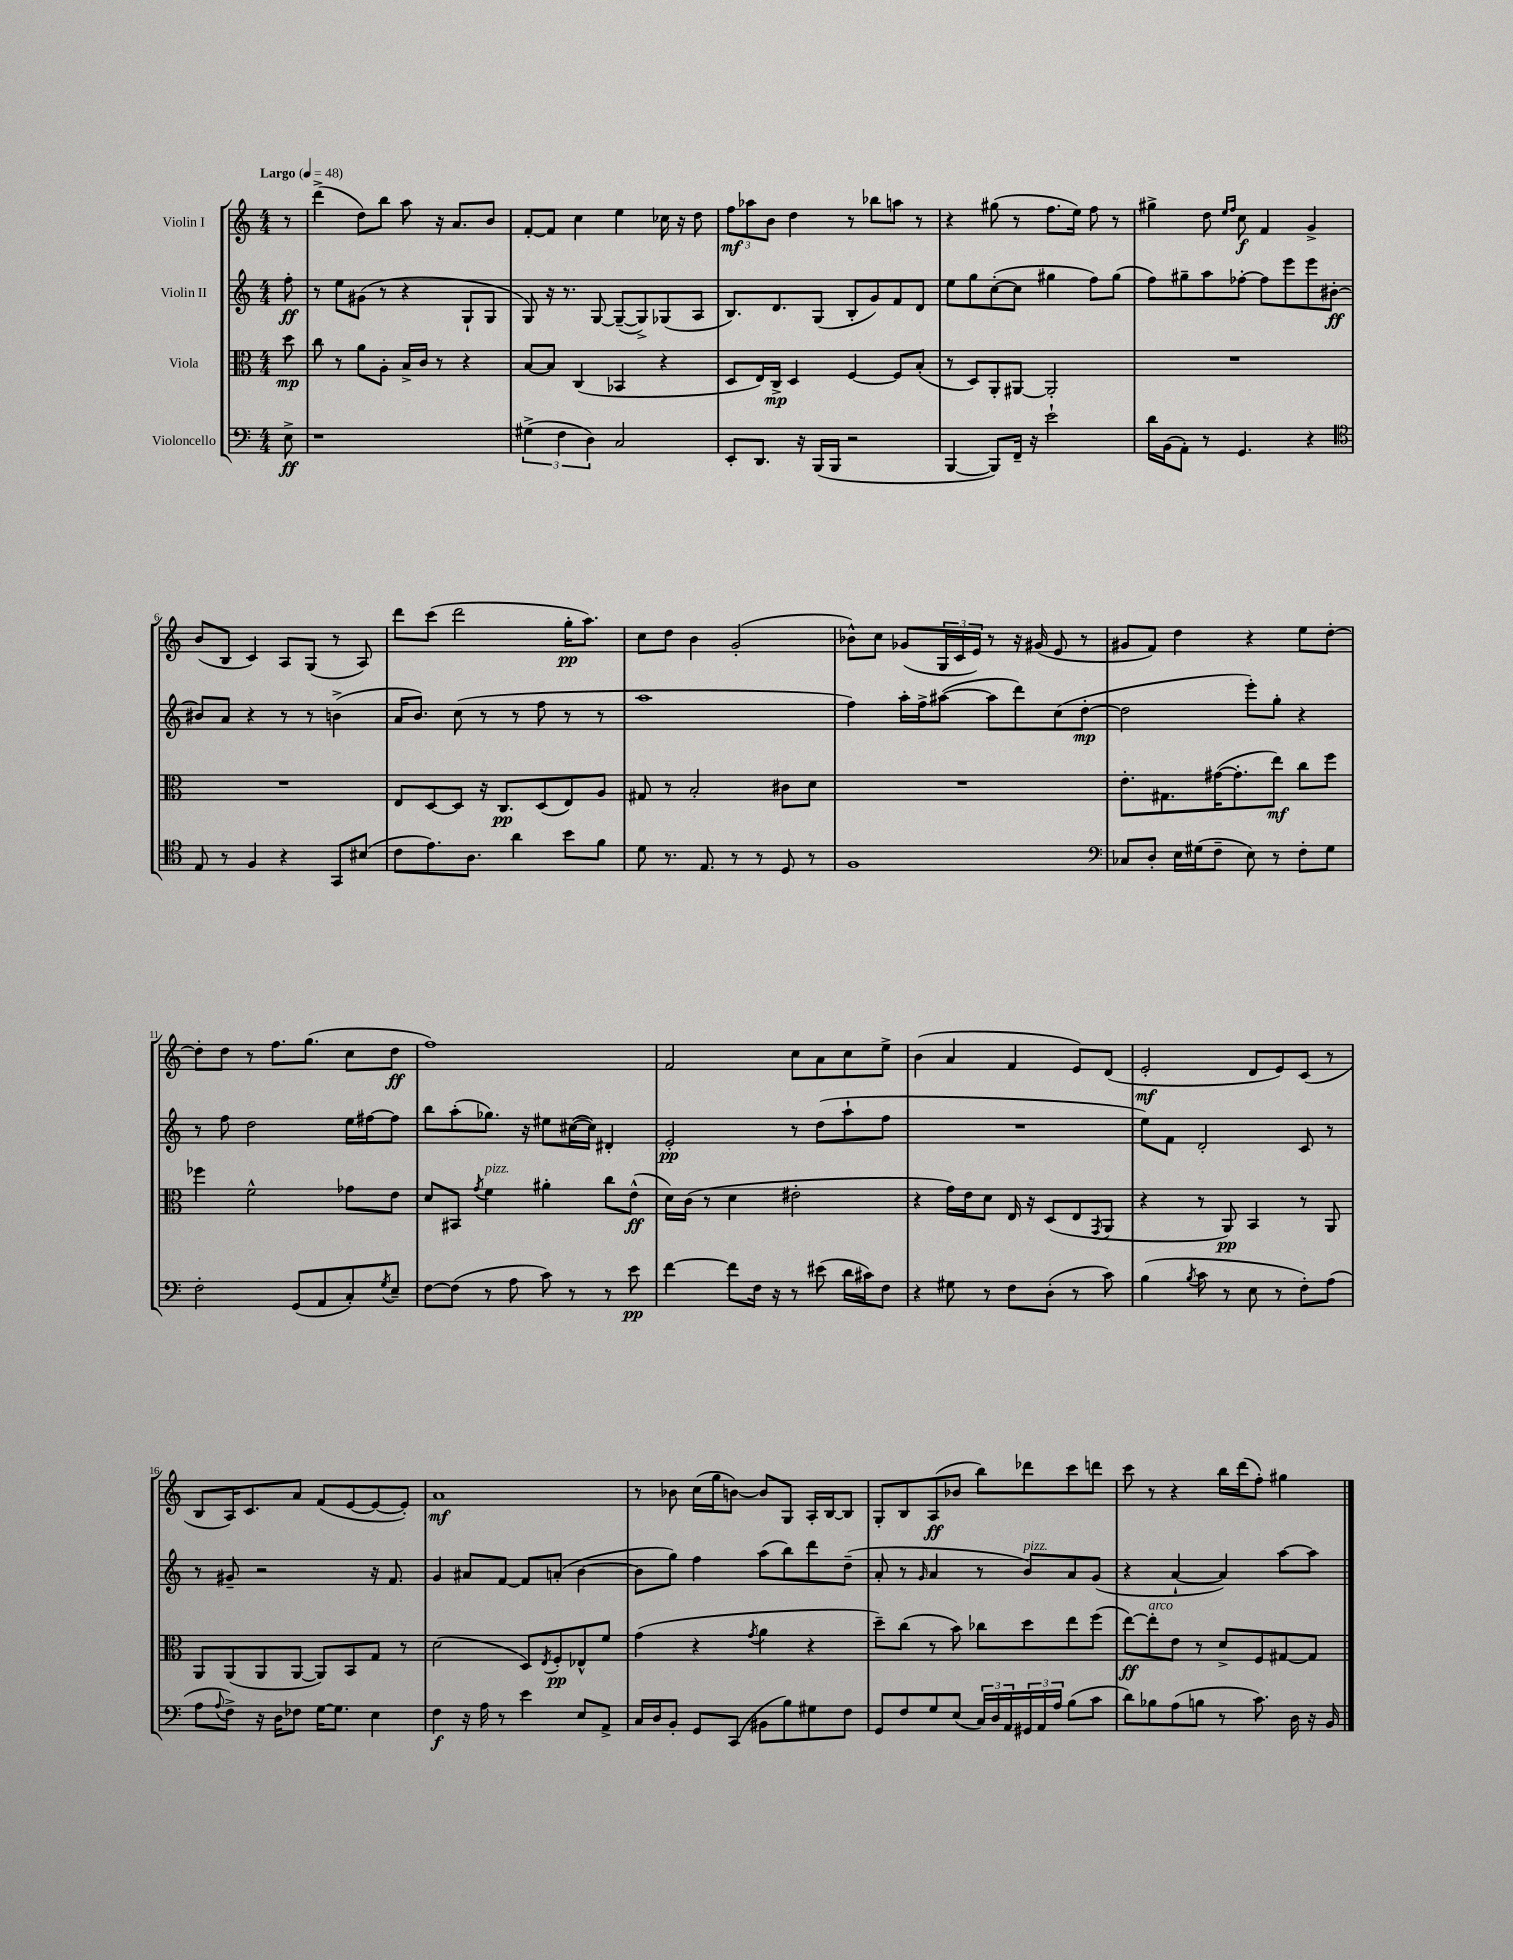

**kern	**dynam	**kern	**dynam	**kern	**dynam	**kern	**dynam
*part4	*part4	*part3	*part3	*part2	*part2	*part1	*part1
*staff4	*staff4	*staff3	*staff3	*staff2	*staff2	*staff1	*staff1
*I"Violoncello	*	*I"Viola	*	*I"Violin II	*	*I"Violin I	*
*clefF4	*	*clefC3	*	*clefG2	*	*clefG2	*
*k[]	*	*k[]	*	*k[]	*	*k[]	*
*M4/4	*	*M4/4	*	*M4/4	*	*M4/4	*
*MM48	*	*MM48	*	*MM48	*	*MM48	*
=	=	=	=	=	=	=	=
!	!	!	!	!	!	!LO:TX:a:B:t=Largo	!
8E^\	ff	8dd\	mp	8ff'\	ff	8r	.
=1	=1	=1	=1	=1	=1	=1	=1
1r	.	8cc\	.	8r	.	(4ddd^\	.
.	.	8r	.	8ee\L	.	.	.
.	.	8a\L	.	(8g#X\J	.	8dd\L)	.
.	.	8A'\J	.	8r	.	8bb\J	.
.	.	16B^/LL	.	4r	.	8aa\	.
.	.	16c/JJ	.	.	.	.	.
.	.	8r	.	.	.	16r	.
.	.	.	.	.	.	8.a/L	.
.	.	4r	.	8G`/L	.	.	.
.	.	.	.	8G/J	.	8b/J	.
=2	=2	=2	=2	=2	=2	=2	=2
(6G#X^\	.	[8B/L	.	8G/)	.	[8f'/L	.
.	.	8B/J]	.	16r	.	8f/J]	.
6F\	.	.	.	.	.	.	.
.	.	.	.	8.r	.	.	.
.	.	(4C/	.	.	.	4cc\	.
6D\)	.	.	.	.	.	.	.
.	.	.	.	[8G/	.	.	.
2C/	.	4BB-X/	.	(8G~/L_	.	4ee\	.
.	.	.	.	8G^/])	.	.	.
.	.	4r	.	(8G-X/	.	16cc-X\	.
.	.	.	.	.	.	16r	.
.	.	.	.	8A/J	.	8dd\	.
=3	=3	=3	=3	=3	=3	=3	=3
8EE'/L	.	8D/L	.	8.B/L)	.	12ff\L	mf
.	.	.	.	.	.	12aa-X\	.
8.DD/J	.	16E/L)	.	.	.	.	.
.	.	.	.	.	.	12b\J	.
.	.	16C^/JJ	mp	8.d/	.	.	.
.	.	4D/	.	.	.	4dd\	.
16r	.	.	.	.	.	.	.
(16BBB/LL	.	.	.	(8G/J	.	.	.
16BBB/JJ	.	.	.	.	.	.	.
2r	.	[4F/	.	8B'/L	.	8r	.
.	.	.	.	8g/)	.	8bb-X\L	.
.	.	8F/L]	.	8f/	.	8aan\J	.
.	.	(8B'/J	.	8d/J	.	8r	.
=4	=4	=4	=4	=4	=4	=4	=4
[4BBB/	.	8r	.	8ee\L	.	4r	.
.	.	8D/L)	.	8gg\	.	.	.
8BBB/L])	.	8AA'/	.	([8cc'\	.	(8gg#X\	.
16FF~/Jk	.	[8AA#X/J	.	8cc\J]	.	8r	.
16r	.	.	.	.	.	.	.
2e`\	.	2AA#'/]	.	4gg#X\	.	8.ff\L	.
.	.	.	.	.	.	16ee\Jk)	.
.	.	.	.	8ff\L)	.	8ff\	.
.	.	.	.	(8gg#\J	.	8r	.
=5	=5	=5	=5	=5	=5	=5	=5
16d\LL	.	1r	.	8ff\L)	.	4gg#X^\	.
(16BB\J	.	.	.	.	.	.	.
8AA'\J)	.	.	.	8gg#X~\	.	.	.
8r	.	.	.	8aa\	.	8dd\	.
.	.	.	.	.	.	16qqee/LL	.
.	.	.	.	.	.	16qqff/JJ	.
4.GG/	.	.	.	[8ff-X'\J	.	8cc\	f
.	.	.	.	8ff-\L]	.	4f/	.
.	.	.	.	8eee\	.	.	.
4r	.	.	.	8eee\	.	4g^/	.
.	.	.	.	[8b#X'\J	ff	.	.
!!LO:LB:g=z
=6	=6	=6	=6	=6	=6	=6	=6
*clefC4	*	*	*	*	*	*	*
8E/	.	1r	.	8b#X/L]	.	(8b/L	.
8r	.	.	.	8a/J	.	8B/J	.
4F/	.	.	.	4r	.	4c/)	.
4r	.	.	.	8r	.	8A/L	.
.	.	.	.	8r	.	(8G/J	.
8GG/L	.	.	.	(4bn^\	.	8r	.
(8B#X/J	.	.	.	.	.	8A/)	.
=7	=7	=7	=7	=7	=7	=7	=7
8c\L	.	8E/L	.	16a/KL	.	8ddd\L	.
.	.	.	.	8.b/J)	.	.	.
8.e\)	.	[8D/	.	.	.	(8ccc\J	.
.	.	8D/J]	.	(8cc\	.	2ddd\	.
8.A\J	.	.	.	.	.	.	.
.	.	16r	.	8r	.	.	.
.	.	8.C/L	pp	.	.	.	.
4a\	.	.	.	8r	.	.	.
.	.	(8D/	.	8ff\	.	.	.
8b\L	.	8E/)	.	8r	.	16gg'\KL	pp
.	.	.	.	.	.	8.aa\J)	.
8f\J	.	8A/J	.	8r	.	.	.
=8	=8	=8	=8	=8	=8	=8	=8
8d\	.	8G#X/	.	1aa	.	8cc\L	.
8.r	.	8r	.	.	.	8dd\J	.
.	.	2B'/	.	.	.	4b\	.
8.E/	.	.	.	.	.	.	.
8r	.	.	.	.	.	(2g'/	.
8r	.	.	.	.	.	.	.
8D/	.	8c#X\L	.	.	.	.	.
8r	.	8d\J	.	.	.	.	.
=9	=9	=9	=9	=9	=9	=9	=9
1F	.	1r	.	4ff\)	.	8b-X^^\L)	.
.	.	.	.	.	.	8cc\J	.
.	.	.	.	16aa'\LL	.	(8g-X/L	.
.	.	.	.	16ff^\J	.	.	.
.	.	.	.	([8aa#X\J	.	24G/L	.
.	.	.	.	.	.	24c/	.
.	.	.	.	.	.	24e/JJ)	.
.	.	.	.	8aa#\L]	.	8r	.
.	.	.	.	8ddd\)	.	16r	.
.	.	.	.	.	.	(16g#X/	.
.	.	.	.	(8cc\	.	8e/	.
.	.	.	.	[8dd'\J	mp	8r	.
=10	=10	=10	=10	=10	=10	=10	=10
*clefF4	*	*	*	*	*	*	*
8C-X/L	.	8.e'\L	.	2dd\]	.	8g#X/L	.
8D'/J	.	.	.	.	.	8f/J)	.
.	.	8.G#X\	.	.	.	.	.
16E\LL	.	.	.	.	.	4dd\	.
(16G#X\J	.	.	.	.	.	.	.
8F~\J	.	([16g#X\K	.	.	.	.	.
.	.	8.g#'\]	.	.	.	.	.
8E\)	.	.	.	8eee'\L)	.	4r	.
8r	.	8ee\J)	mf	8gg'\J	.	.	.
8F'\L	.	8cc\L	.	4r	.	8ee\L	.
8G#\J	.	8ff\J	.	.	.	[8dd'\J	.
!!LO:LB:g=z
=11	=11	=11	=11	=11	=11	=11	=11
2F'\	.	4ff-X\	.	8r	.	8dd'\L]	.
.	.	.	.	8ff\	.	8dd\J	.
.	.	2f^^\	.	2dd\	.	8r	.
.	.	.	.	.	.	8.ff\L	.
(8GG/L	.	.	.	.	.	.	.
.	.	.	.	.	.	(8.gg\J	.
8AA/	.	.	.	.	.	.	.
8C'/)	.	8g-X\L	.	16ee\LL	.	8cc\L	.
.	.	.	.	[16ff#X\J	.	.	.
8qG/	.	.	.	.	.	.	.
8E~/J	.	8e\J	.	8ff#\J]	.	8dd\J	ff
=12	=12	=12	=12	=12	=12	=12	=12
[8F\L	.	8d/L	.	8bb\L	.	1ff)	.
(8F\J]	.	8BB#X/J	.	(8aa'\	.	.	.
.	.	8qg/	.	.	.	.	.
!	!	!LO:TX:a:i:t=pizz.	!	!	!	!	!
8r	.	4f\	.	8.gg-X\J)	.	.	.
8A\	.	.	.	.	.	.	.
.	.	.	.	16r	.	.	.
8c\)	.	4a#X'\	.	8ee#X\L	.	.	.
8r	.	.	.	([16cc#X\L	.	.	.
.	.	.	.	16cc#\JJ])	.	.	.
8r	.	8cc\L	.	4d#X'/	.	.	.
8e\	pp	(8e^^\J	ff	.	.	.	.
=13	=13	=13	=13	=13	=13	=13	=13
[4f\	.	16d\LL)	.	2e'/	pp	2f/	.
.	.	(16c\JJ	.	.	.	.	.
.	.	8r	.	.	.	.	.
8f\L]	.	4d\	.	.	.	.	.
16F\Jk	.	.	.	.	.	.	.
16r	.	.	.	.	.	.	.
8r	.	2e#X'\	.	8r	.	8cc\L	.
(8e#X\	.	.	.	(8dd\L	.	8a\	.
16d\LL	.	.	.	8aa`\	.	8cc\	.
16c#X\J)	.	.	.	.	.	.	.
8F\J	.	.	.	8ff\J	.	8ee^\J	.
=14	=14	=14	=14	=14	=14	=14	=14
4r	.	4r	.	1r	.	(4b\	.
8G#X\	.	16g\LL)	.	.	.	4a/	.
.	.	16e\J	.	.	.	.	.
8r	.	8d\J	.	.	.	.	.
8F\L	.	16E/	.	.	.	4f/	.
.	.	16r	.	.	.	.	.
(8D'\J	.	(8D/L	.	.	.	.	.
8r	.	8E/	.	.	.	8e/L)	.
.	.	8qGG/	.	.	.	.	.
8c\)	.	8AA/J	.	.	.	(8d/J	.
=15	=15	=15	=15	=15	=15	=15	=15
(4B\	.	4r	.	8ee\L)	.	2e'/	mf
.	.	.	.	8f\J	.	.	.
8qB/	.	.	.	.	.	.	.
8c\	.	8r	.	2d'/	.	.	.
8r	.	8AA/)	pp	.	.	.	.
8E\	.	4BB/	.	.	.	8d/L	.
8r	.	.	.	.	.	8e/)	.
8F'\L)	.	8r	.	8c/	.	(8c/J	.
(8A\J	.	8AA/	.	8r	.	8r	.
!!LO:LB:g=z
=16	=16	=16	=16	=16	=16	=16	=16
8A\L	.	8AA/L	.	8r	.	8B/L	.
8qqA/	.	.	.	.	.	.	.
8F^\J)	.	(8AA/	.	8g#X~/	.	16A/K)	.
.	.	.	.	.	.	8.c/	.
16r	.	8AA/	.	2r	.	.	.
16D\KL	.	.	.	.	.	.	.
8F-X\J	.	[8AA/J	.	.	.	8a/J	.
[16G\KL	.	8AA/L])	.	.	.	(8f/L	.
8.G\J]	.	.	.	.	.	.	.
.	.	8BB/	.	.	.	[8e/	.
4E\	.	8G/J	.	16r	.	8e/_	.
.	.	.	.	8.f/	.	.	.
.	.	8r	.	.	.	8e'/J])	.
=17	=17	=17	=17	=17	=17	=17	=17
4F\	f	(2d\	.	4g/	.	1a	mf
16r	.	.	.	8a#X/L	.	.	.
16A\	.	.	.	.	.	.	.
8r	.	.	.	[8f/J	.	.	.
4e\	.	8D/L)	.	8f/L]	.	.	.
.	.	8qE/	.	.	.	.	.
.	.	8F'/	pp	(8an'/J	.	.	.
8E/L	.	8E-X^^/	.	[4b\	.	.	.
8AA^/J	.	8f/J	.	.	.	.	.
=18	=18	=18	=18	=18	=18	=18	=18
16C/LL	.	(4g\	.	8b\L]	.	8r	.
16D/J	.	.	.	.	.	.	.
8BB'/J	.	.	.	8gg\J)	.	8b-X\	.
8GG/L	.	4r	.	4ff\	.	(16cc\LL	.
.	.	.	.	.	.	16gg\J	.
(8CC/J	.	.	.	.	.	[8bn\J)	.
.	.	8qg/	.	.	.	.	.
8BB#X\L	.	4a\	.	(8aa\L	.	8b/L]	.
8B\)	.	.	.	8bb\)	.	8G/J	.
8G#X\	.	4r	.	8ddd\	.	16A'/LL	.
.	.	.	.	.	.	[16B/J	.
8F\J	.	.	.	(8dd~\J	.	8B/J]	.
=19	=19	=19	=19	=19	=19	=19	=19
8GG/L	.	8dd~\L)	.	8a'/	.	8G'/L	.
8F/	.	(8cc\J	.	8r	.	8B/	.
.	.	.	.	16qqg/	.	.	.
8G/	.	8r	.	4a/	.	(8A/	ff
(8E/J	.	8b\)	.	.	.	8b-X/J	.
24C/LL)	.	8cc-X\L	.	8r	.	8bb\L)	.
24D/	.	.	.	.	.	.	.
24AA/	.	.	.	.	.	.	.
!	!	!	!	!LO:TX:a:i:t=pizz.	!	!	!
24GG#X/	.	8dd\	.	8b/L)	.	8ddd-X\	.
24AA/	.	.	.	.	.	.	.
24A/JJ	.	.	.	.	.	.	.
(8B\L	.	8ee\	.	8a/	.	8ccc\	.
8c\J	.	(8ff\J	.	(8g/J	.	8dddn\J	.
=20	=20	=20	=20	=20	=20	=20	=20
8d\L)	.	[8ee\L)	ff	4r	.	8ccc\	.
!	!	!LO:TX:a:i:t=arco	!	!	!	!	!
8B-X\	.	8ee'\]	.	.	.	8r	.
(8A\	.	8e\J	.	[4a`/	.	4r	.
8Bn\J	.	8r	.	.	.	.	.
8r	.	8d^/L	.	4a/])	.	16bb\LL	.
.	.	.	.	.	.	(16ddd\J	.
8.c\)	.	8F/	.	.	.	8ff'\J)	.
.	.	[8G#X/	.	[8aa\L	.	4gg#X\	.
16D\	.	.	.	.	.	.	.
16r	.	8G#/J]	.	8aa\J]	.	.	.
16BB/	.	.	.	.	.	.	.
==	==	==	==	==	==	==	==
*-	*-	*-	*-	*-	*-	*-	*-
